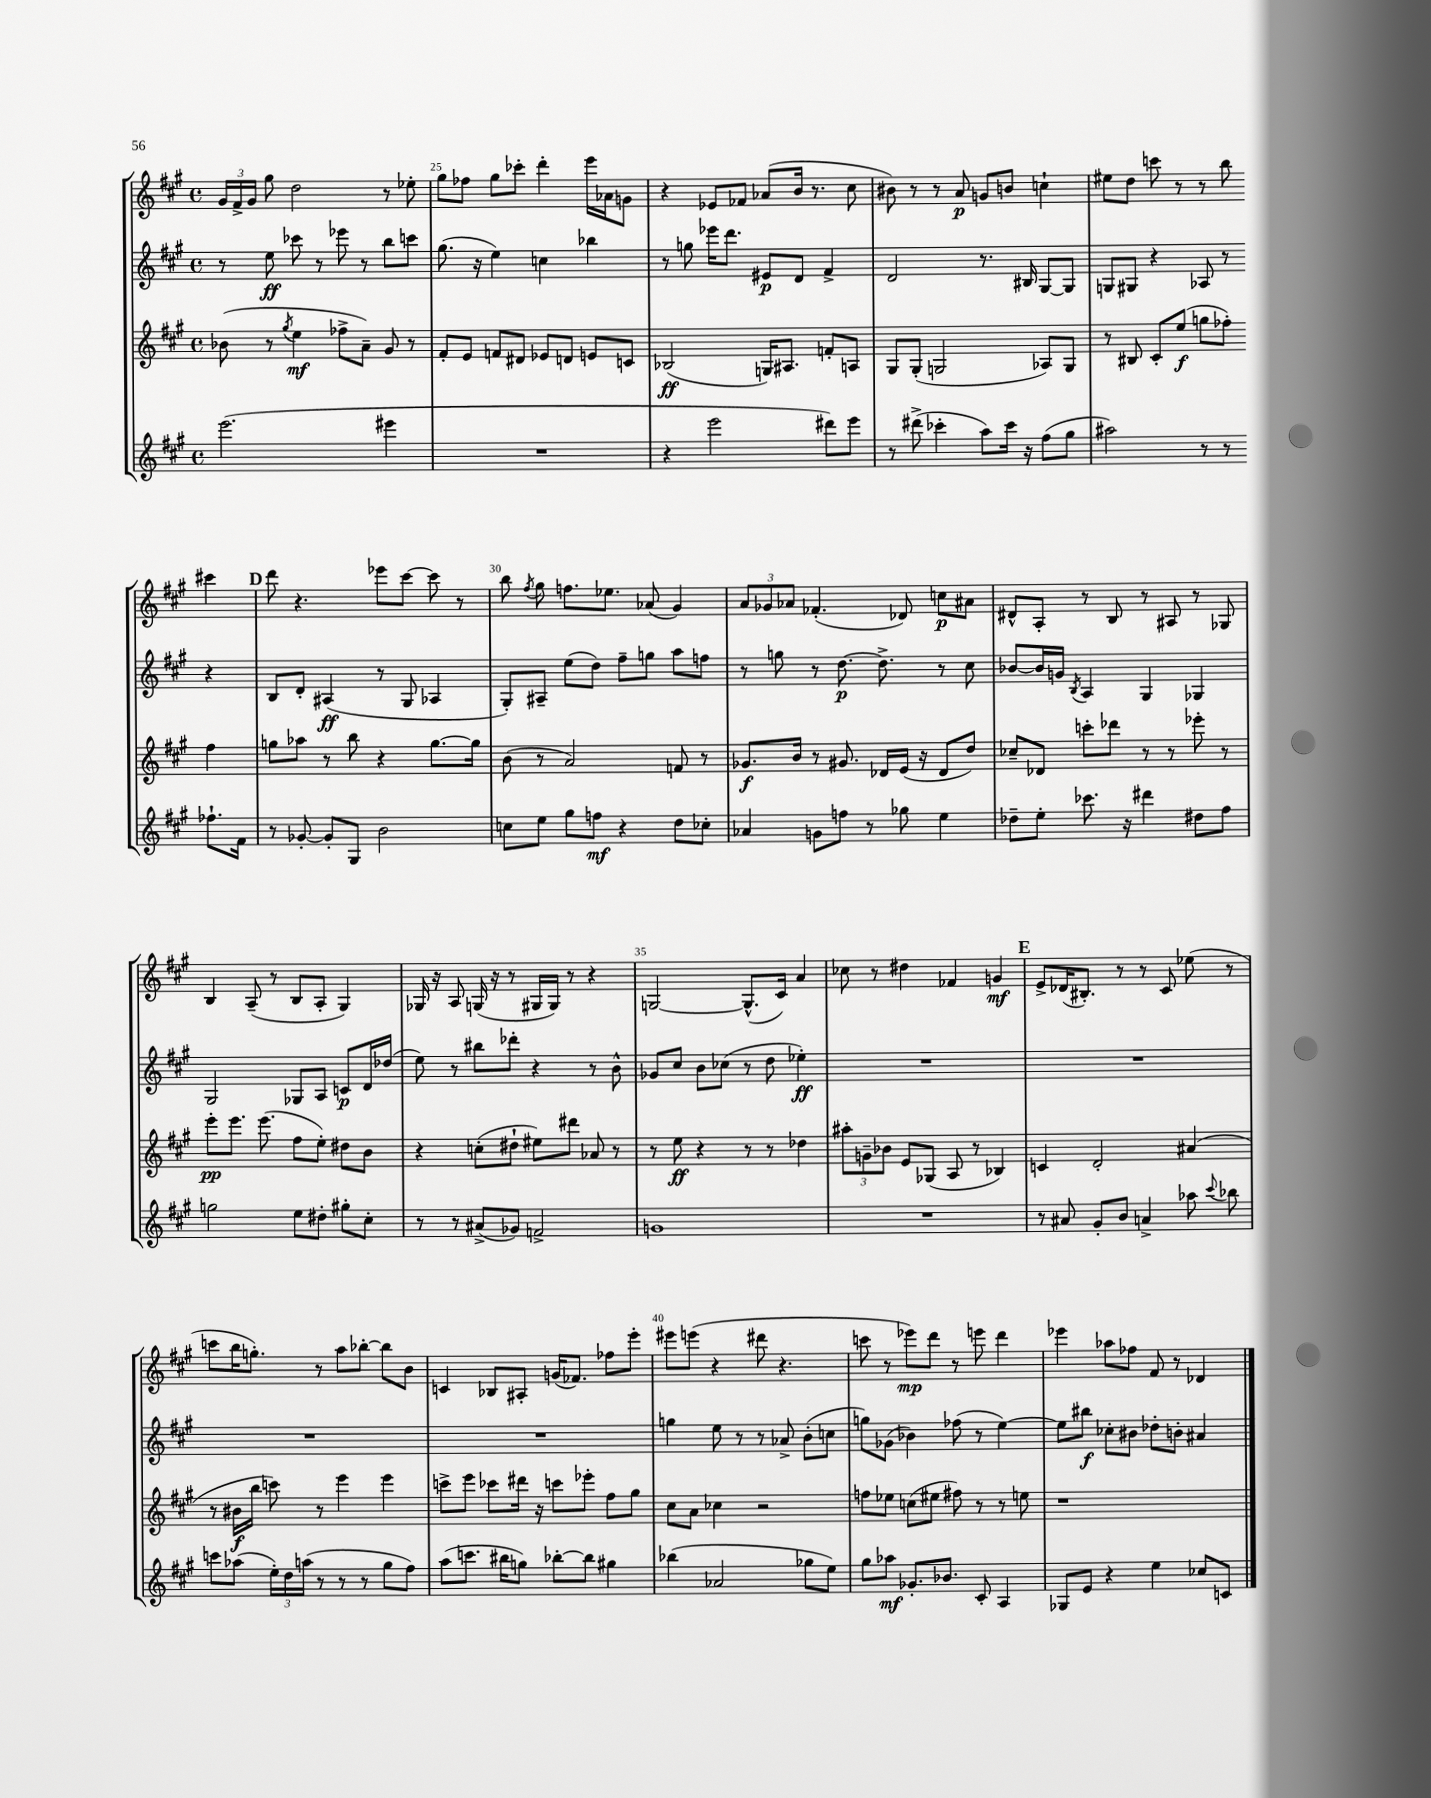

**kern	**dynam	**kern	**dynam	**kern	**dynam	**kern	**dynam
*part4	*part4	*part3	*part3	*part2	*part2	*part1	*part1
*staff4	*staff4	*staff3	*staff3	*staff2	*staff2	*staff1	*staff1
*clefG2	*	*clefG2	*	*clefG2	*	*clefG2	*
*k[f#c#g#]	*	*k[f#c#g#]	*	*k[f#c#g#]	*	*k[f#c#g#]	*
*M4/4	*	*M4/4	*	*M4/4	*	*M4/4	*
*met(c)	*	*met(c)	*	*met(c)	*	*met(c)	*
=24	=24	=24	=24	=24	=24	=24	=24
(2.eee\	.	(8b-X\	.	8r	.	24g#/LL	.
.	.	.	.	.	.	24f#^/	.
.	.	.	.	.	.	24g#/JJ	.
.	.	8r	.	8ee\	ff	8gg#\	.
.	.	8qgg#/	.	.	.	.	.
.	.	4ee\	mf	8ccc-X\	.	2dd\	.
.	.	.	.	8r	.	.	.
.	.	8ff-X^\L	.	8eee-X\	.	.	.
.	.	8a~\J)	.	8r	.	.	.
4eee#X\	.	8g#/	.	8bb\L	.	8r	.
.	.	8r	.	8cccn\J	.	8ee-X'\	.
=25	=25	=25	=25	=25	=25	=25	=25
1r	.	8f#'/L	.	(8.gg#\	.	8gg#\L	.
.	.	8e/J	.	.	.	8ff-X\J	.
.	.	.	.	16r	.	.	.
.	.	8fn/L	.	4ee\)	.	8gg#\L	.
.	.	8d#X/J	.	.	.	8ccc-X'\J	.
.	.	8e-X/L	.	4ccn\	.	4ddd'\	.
.	.	8dn/J	.	.	.	.	.
.	.	8en/L	.	4bb-X\	.	16eee\LL	.
.	.	.	.	.	.	16a-X\J	.
.	.	8cn/J	.	.	.	8gn\J	.
=26	=26	=26	=26	=26	=26	=26	=26
4r	.	(2B-X/	ff	8r	.	4r	.
.	.	.	.	8ggn\	.	.	.
2eee\	.	.	.	16eee-X\KL	.	8e-X/L	.
.	.	.	.	8.ddd\J	.	.	.
.	.	.	.	.	.	8f-X/J	.
.	.	16Gn/KL)	.	8e#X/L	p	(8a-X/L	.
.	.	8.A#X/J	.	.	.	.	.
.	.	.	.	8d/J	.	16b/Jk	.
.	.	.	.	.	.	8.r	.
8ddd#X\L)	.	8fn'/L	.	4f#^/	.	.	.
8eee\J	.	8An/J	.	.	.	8cc#\	.
=27	=27	=27	=27	=27	=27	=27	=27
8r	.	8G#/L	.	2d/	.	8b#X\)	.
(8ddd#X^\	.	(8G#'/J	.	.	.	8r	.
4ccc-X'\	.	2Gn/	.	.	.	8r	.
.	.	.	.	.	.	8a/	p
8aa\L)	.	.	.	8.r	.	8gn/L	.
16ccc-\Jk	.	.	.	.	.	8bn/J	.
16r	.	.	.	16B#X/	.	.	.
(8ff#\L	.	8A-X/L)	.	[8G#/L	.	4ccn`\	.
8gg#\J	.	8G/J	.	8G#/J]	.	.	.
=28	=28	=28	=28	=28	=28	=28	=28
2aa#X\)	.	8r	.	8Gn/L	.	8ee#X\L	.
.	.	8B#X/	.	8G#X/J	.	8dd\J	.
.	.	8c#'/L	.	4r	.	8cccn\	.
.	.	(8ee/J	f	.	.	8r	.
8r	.	8ggn\L	.	8A-X/	.	8r	.
8r	.	8ff-X'\J)	.	8r	.	8bb\	.
8.ff-X`\L	.	4ff-\	.	4r	.	4ccc#X\	.
16f#\Jk	.	.	.	.	.	.	.
!!LO:LB:g=z
!!LO:REH:place=s1:t=D
=29	=29	=29	=29	=29	=29	=29	=29
8r	.	8ggn\L	.	8B/L	.	8ddd\	.
[8g-X'/	.	8aa-X\J	.	8d'/J	.	4.r	.
8g-'/L]	.	8r	.	(4A#X/	ff	.	.
8G#/J	.	8bb\	.	.	.	.	.
2b\	.	4r	.	8r	.	8eee-X\L	.
.	.	.	.	8G#/	.	[8ccc#\J	.
.	.	[8.gg\L	.	4A-X/	.	8ccc#\]	.
.	.	.	.	.	.	8r	.
.	.	16gg\Jk]	.	.	.	.	.
=30	=30	=30	=30	=30	=30	=30	=30
8ccn\L	.	(8b\	.	8G#'/L)	.	8bb\	.
.	.	.	.	.	.	8qff#/	.
8ee\J	.	8r	.	8A#X~/J	.	8gg#\	.
8gg#\L	.	2a/)	.	(8ee\L	.	8.ffn\L	.
8ffn\J	mf	.	.	8dd\J)	.	.	.
.	.	.	.	.	.	8.ee-X\J	.
4r	.	.	.	8ff#~\L	.	.	.
.	.	.	.	8ggn\J	.	(8a-X/	.
8dd\L	.	8fn/	.	8aa\L	.	4g#/)	.
8cc-X'\J	.	8r	.	8ffn\J	.	.	.
=31	=31	=31	=31	=31	=31	=31	=31
4a-X/	.	8.g-X/L	f	8r	.	12a/L	.
.	.	.	.	.	.	12g-X/	.
.	.	.	.	8ggn\	.	.	.
.	.	.	.	.	.	12a-X/J	.
.	.	16b/Jk	.	.	.	.	.
8gn\L	.	8r	.	8r	.	(4.f-X'/	.
8ffn\J	.	8.g#X/	.	[8.dd\	p	.	.
8r	.	.	.	.	.	.	.
.	.	16d-X/LL	.	8.dd^\]	.	.	.
8gg-X\	.	(16e/JJ	.	.	.	8d-X/)	.
.	.	16r	.	.	.	.	.
4ee\	.	8d-/L	.	8r	.	8ccn\L	p
.	.	8dd/J)	.	8cc#\	.	8a#X\J	.
=32	=32	=32	=32	=32	=32	=32	=32
8dd-X~\L	.	8cc-X~/L	.	[8b-X/L	.	8d#X^^/L	.
8ee'\J	.	8d-X/J	.	16b-/L]	.	8A'/J	.
.	.	.	.	16gn/JJ	.	.	.
.	.	.	.	8qB/	.	.	.
8.ccc-X\	.	8cccn'\L	.	4A/	.	8r	.
.	.	8ddd-X\J	.	.	.	8B/	.
16r	.	.	.	.	.	.	.
4ddd#X\	.	8r	.	4G#/	.	8r	.
.	.	8r	.	.	.	8A#X/	.
8dd#X\L	.	8eee-X'\	.	4G-X/	.	8r	.
8ff#\J	.	8r	.	.	.	8G-X/	.
!!LO:LB:g=z
=33	=33	=33	=33	=33	=33	=33	=33
2ggn\	.	8eee'\L	pp	2G#/	.	4B/	.
.	.	8.eee\J	.	.	.	.	.
.	.	.	.	.	.	(8A~/	.
.	.	(8.eee\	.	.	.	.	.
.	.	.	.	.	.	8r	.
8ee\L	.	8ff#\L	.	8G-X/L	.	8B/L	.
8dd#X'\J	.	8ee'\J)	.	8A/J	.	8A'/J	.
8gg#X'\L	.	8dd#X\L	.	8cn/L	p	4G#/)	.
8cc#'\J	.	8b\J	.	16d/L	.	.	.
.	.	.	.	(16dd-X/JJ	.	.	.
=34	=34	=34	=34	=34	=34	=34	=34
8r	.	4r	.	8ee\)	.	16G-X/	.
.	.	.	.	.	.	16r	.
8r	.	.	.	8r	.	8A/	.
(8a#X^/L	.	(8ccn'\L	.	8bb#X\L	.	(16Gn/	.
.	.	.	.	.	.	16r	.
8g-X/J)	.	8dd#X`\J	.	8ddd-X'\J	.	8r	.
2fn^/	.	8ee#X\L)	.	4r	.	16G#X/LL	.
.	.	.	.	.	.	16G#/JJ)	.
.	.	8ddd#X\J	.	.	.	8r	.
.	.	8a-X/	.	8r	.	4r	.
.	.	8r	.	8b^^\	.	.	.
=35	=35	=35	=35	=35	=35	=35	=35
1gn	.	8r	.	8g-X/L	.	[2Gn/	.
.	.	8ee\	ff	8cc#/J	.	.	.
.	.	4r	.	8b\L	.	.	.
.	.	.	.	(8cc-X\J	.	.	.
.	.	8r	.	8r	.	(8.G^^/L]	.
.	.	8r	.	8dd\	.	.	.
.	.	.	.	.	.	16c#/Jk)	.
.	.	4dd-X\	.	4ee-X'\)	ff	4a/	.
=36	=36	=36	=36	=36	=36	=36	=36
1r	.	12aa#X'\L	.	1r	.	8cc-X\	.
.	.	12gn~\	.	.	.	.	.
.	.	.	.	.	.	8r	.
.	.	12b-X\J	.	.	.	.	.
.	.	8e/L	.	.	.	4dd#X\	.
.	.	(8G-X/J	.	.	.	.	.
.	.	8A/	.	.	.	4f-X/	.
.	.	8r	.	.	.	.	.
.	.	4B-X/)	.	.	.	4gn/	mf
!!LO:REH:place=s1:t=E
=37	=37	=37	=37	=37	=37	=37	=37
8r	.	4cn/	.	1r	.	8e^/L	.
8a#X/	.	.	.	.	.	(16d-X/K	.
.	.	.	.	.	.	8.B#X'/J)	.
8g#'/L	.	2d'/	.	.	.	.	.
8b/J	.	.	.	.	.	8r	.
4an^/	.	.	.	.	.	8r	.
.	.	.	.	.	.	8c#/	.
8aa-X\	.	(4a#X/	.	.	.	(8ee-X\	.
8qqccc#/	.	.	.	.	.	.	.
8bb-X\	.	.	.	.	.	8r	.
!!LO:LB:g=z
=38	=38	=38	=38	=38	=38	=38	=38
8cccn\L	.	8r	.	1r	.	8cccn\L	.
(8aa-X\J	.	16b#X\LL	f	.	.	16bb\K	.
.	.	16bb\JJ	.	.	.	8.ggn'\J)	.
24ee'\LL)	.	8cccn\)	.	.	.	.	.
24dd\	.	.	.	.	.	.	.
(24aan\JJ	.	.	.	.	.	.	.
8r	.	8r	.	.	.	8r	.
8r	.	4eee\	.	.	.	8aa\L	.
8r	.	.	.	.	.	[8bb-X'\J	.
8gg#\L	.	4eee\	.	.	.	8bb-\L]	.
8ff#\J)	.	.	.	.	.	8b\J	.
=39	=39	=39	=39	=39	=39	=39	=39
(8aa\L	.	8cccn^\L	.	1r	.	4cn/	.
8.cccn\J	.	8eee\J	.	.	.	.	.
.	.	8ccc-X\L	.	.	.	8B-X/L	.
16bb#X\KL	.	.	.	.	.	.	.
8ggn\J)	.	16ddd#X\Jk	.	.	.	8A#X'/J	.
.	.	16r	.	.	.	.	.
[8bb-X'\L	.	8cccn\L	.	.	.	(16gn/KL	.
.	.	.	.	.	.	8.f-X/J)	.
8bb-\J]	.	8eee-X'\J	.	.	.	.	.
4gg#X\	.	8ff#\L	.	.	.	8ff-X\L	.
.	.	8gg#\J	.	.	.	8eee'\J	.
=40	=40	=40	=40	=40	=40	=40	=40
(4bb-X\	.	8cc#\L	.	4ggn\	.	8eee#X\L	.
.	.	8a\J	.	.	.	(8eeen\J	.
2a-X/	.	4cc-X\	.	8ee\	.	4r	.
.	.	.	.	8r	.	.	.
.	.	2r	.	8r	.	8ddd#X\	.
.	.	.	.	8a-X^/	.	4.r	.
8gg-X\L	.	.	.	(8b'\L	.	.	.
8ee\J)	.	.	.	8ccn\J	.	.	.
=41	=41	=41	=41	=41	=41	=41	=41
8gg#\L	.	8ffn\L	.	8ggn\L)	.	8cccn\	.
8aa-X\J	mf	8ee-X\J	.	(8g-X\J	.	8r	.
8.g-X'/L	.	(8ccn\L	.	4b-X\)	.	8eee-X\L)	mp
.	.	8ee#X\J	.	.	.	8ddd\J	.
8.b-X/J	.	.	.	.	.	.	.
.	.	8ff#X\)	.	(8ff-X\	.	8r	.
8c#'/	.	8r	.	8r	.	8eeen\	.
4A/	.	8r	.	[4ee\)	.	4ddd\	.
.	.	8een\	.	.	.	.	.
=42	=42	=42	=42	=42	=42	=42	=42
8G-X/L	.	1r	.	8ee\L]	.	4eee-X\	.
8e/J	.	.	.	8bb#X\J	f	.	.
4r	.	.	.	8cc-X'\L	.	8aa-X\L	.
.	.	.	.	8b#X\J	.	8ff-X\J	.
4ee\	.	.	.	8dd-X'\L	.	8f#/	.
.	.	.	.	8bn'\J	.	8r	.
8cc-X/L	.	.	.	4a#X/	.	4d-X/	.
8cn/J	.	.	.	.	.	.	.
==	==	==	==	==	==	==	==
*-	*-	*-	*-	*-	*-	*-	*-
